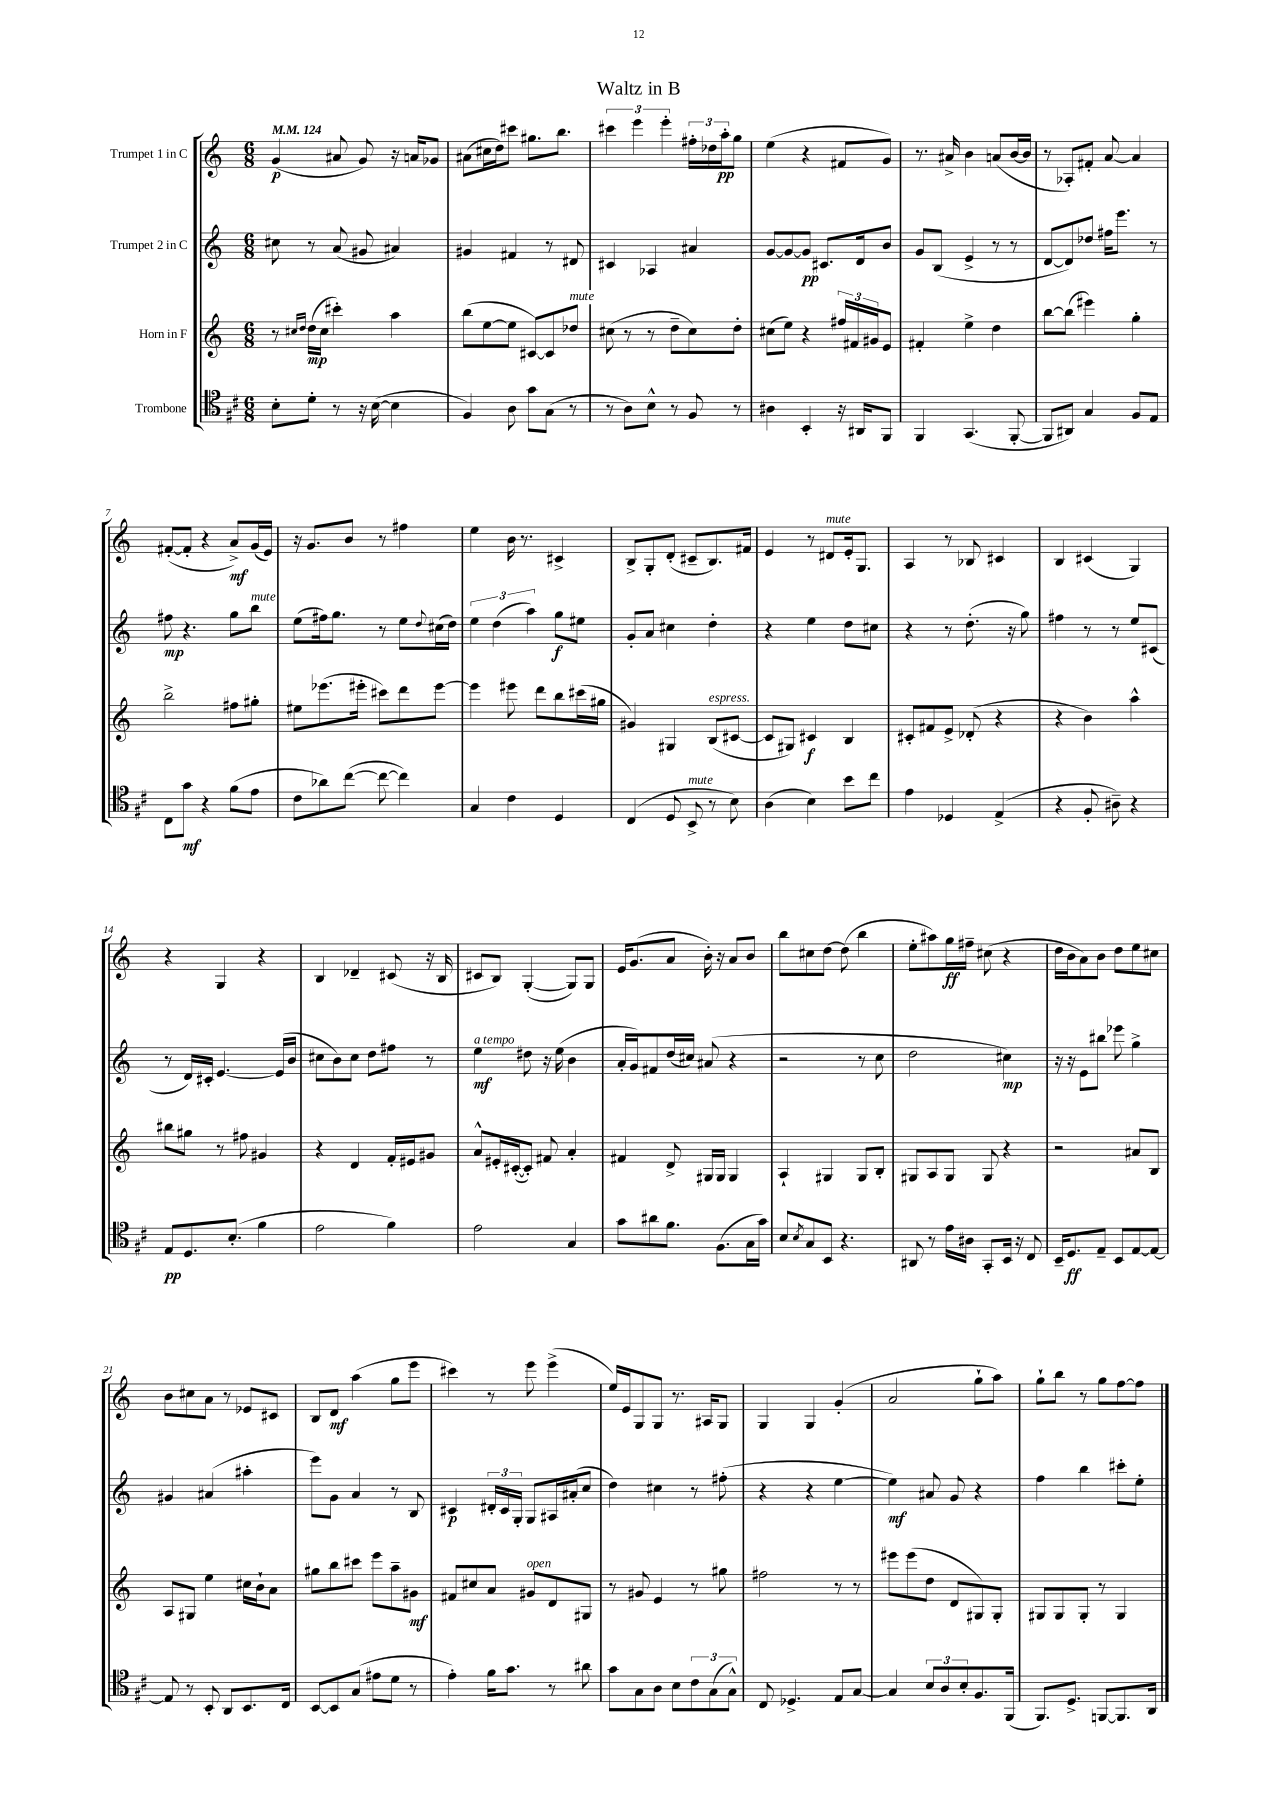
\header { title = "Waltz in B" }
<<
\new StaffGroup <<
\new Staff = "s0" \with { instrumentName = "Trumpet 1 in C" } {
    \clef treble \key c \major \numericTimeSignature \time 6/8 \tempo 4 = 124
    g'4\p( ais'8 g'8) r16 a'16 ges'8 |
    ais'8( cis''16 d''16) cis'''8 gis''8. b''8. |
    \tuplet 3/2 { cis'''4 e'''4 e'''4-. } \tuplet 3/2 { fis''16-. des''16 a''16-.\pp } g''8 |
    e''4( r4 fis'8 g'8) |
    r8. ais'16-> b'4 a'8( b'16~ b'16 |
    r8 aes8-.) fis'8-. a'8~ a'4 |
    fis'8~-.( fis'8-. r4 a'8->\mf) g'16( e'16) |
    r16 g'8. b'8 r8 fis''4 |
    e''4 b'16 r8. cis'4-> |
    b8-> g8-. d'8-.( cis'8-- b8.) fis'16 |
    e'4 r8 dis'8^\markup { \italic "mute" } e'16-. g8. |
    a4 r8 bes8 cis'4 |
    b4 cis'4( g4) |
    r4 g4 r4 |
    b4 des'4-- cis'8( r16 b16 |
    cis'8 b8) g4~-.( g8) g8 |
    e'16 g'8.( a'8 b'16-.) r16 a'8 b'8 |
    b''8 cis''8 d''8~ d''8( b''4 |
    e''8-. ais''8) g''16\ff fis''16-- cis''8( r4 |
    d''16 b'16 a'8) b'8 d''8 e''8 cis''8 |
    b'8 cis''8 a'8 r8 ees'8 cis'8 |
    b8 d'8\mf a''4( g''8 e'''8 |
    cis'''4) r8 e'''8 e'''4->( |
    e''16) e'16 g8 g8 r8. ais16 g8 |
    g4 g4 g'4-.( |
    a'2 g''8-! a''8) |
    g''8-! b''8 r8 g''8 f''8~ f''8 \bar "|." |
}
\new Staff = "s1" \with { instrumentName = "Trumpet 2 in C" } {
    \clef treble \key c \major \numericTimeSignature \time 6/8
    cis''8 r8 a'8( gis'8 ais'4) |
    gis'4 fis'4 r8 dis'8 |
    cis'4 aes4 ais'4 |
    g'8~ g'8~ g'8\pp cis'8. d'16 b'8 |
    g'8 b8( e'4-> r8 r8 |
    d'8~ d'8) des''8 fis''16 e'''8. r8 |
    fis''8\mp r4. g''8 b''8^\markup { \italic "mute" } |
    e''8( fis''16) g''8. r8 e''8 \appoggiatura { d''8 } cis''16( d''16) |
    \tuplet 3/2 { e''4 d''4( a''4) } g''8\f eis''8 |
    g'8-. a'8 cis''4 d''4-. |
    r4 e''4 d''8 cis''8 |
    r4 r8 d''8.-.( r16 g''8) |
    fis''4 r8 r8 e''8 cis'8( |
    r8 d'16) cis'16-. e'4.~ e'16( b'16 |
    cis''8 b'8) cis''8 d''8 fis''8 r8 |
    e''4\mf^\markup { \italic "a tempo" } dis''8 r16 e''16( b'4 |
    a'16-. g'16) fis'8 d''16( cis''16) ais'8( r4 |
    r2 r8 c''8 |
    d''2 cis''4\mp) |
    r16 r16 e'8 bis''8 ees'''8 g''4-> |
    gis'4 ais'4( ais''4-. |
    e'''8) g'8 a'4 r8 b8 |
    cis'4\p \tuplet 3/2 { dis'16-. cis'16 g16-. } g8 ais16 ais'16-.( c''8 |
    d''4) cis''4 r8 fis''8-.( |
    r4 r4 e''4~ |
    e''4\mf) ais'8 g'8 r4 |
    f''4 b''4 cis'''8-. e''8-. \bar "|." |
}
\new Staff = "s2" \with { instrumentName = "Horn in F" } {
    \clef treble \key c \major \numericTimeSignature \time 6/8
    r8 \grace { cis''16 d''16 } d''16\mp( cis''16 cis'''4-.) a''4 |
    b''8( e''8~ e''8 cis'8~) cis'8 des''8^\markup { \italic "mute" } |
    cis''8( r8 r8 d''8-- cis''8) d''8-. |
    cis''8( e''8) r4 \tuplet 3/2 { fis''16 fis'16 gis'16 } e'8 |
    fis'4-. e''4-> d''4 |
    b''8~ b''8( eis'''4) g''4-. |
    b''2-> fis''8 gis''8-. |
    eis''8 ees'''8.( eis'''16-. cis'''8) d'''8 eis'''8~ |
    eis'''4 eis'''8 d'''8 b''8 cis'''16( gis''16 |
    gis'4) gis4 b8^\markup { \italic "espress." }( cis'8~ |
    cis'8 gis8) cis'4\f b4 |
    cis'8-. fis'8 e'8-> des'8-.( r4 |
    r4 b'4) a''4-^ |
    bis''8 gis''8 r8 fis''8 gis'4 |
    r4 d'4 f'16-. eis'16 gis'8 |
    a'8-^ eis'16-. cis'16~-.( cis'8-.) fis'8 a'4-. |
    fis'4 d'8-> gis16 gis16 gis4 |
    a4-! gis4 gis8 b8-. |
    gis8 a8 gis8 gis8 r4 |
    r2 ais'8 b8 |
    a8 gis8 e''4 cis''16 b'16-! a'8 |
    gis''8 b''8 cis'''8 e'''8 a''8-- gis'8\mf |
    fis'8 cis''8 a'8 gis'8^\markup { \italic "open" } d'8 gis8 |
    r8 gis'8 e'4 r8 gis''8 |
    fis''2 r8 r8 |
    eis'''8 eis'''8( d''8 d'8 gis8) gis8-. |
    gis8 gis8 gis8-. r8 gis4 \bar "|." |
}
\new Staff = "s3" \with { instrumentName = "Trombone" } {
    \clef tenor \key d \major \numericTimeSignature \time 6/8
    b8-. d'8-. r8 r16 b16~( b4 |
    fis4) a8 g'8 g8( r8 |
    r8 a8) b8-^ r8 fis8 r8 |
    ais4 b,4-. r16 ais,16 fis,8 |
    fis,4 g,4.( fis,8~-. |
    fis,8 ais,8) g4 fis8 e8 |
    cis8 g'8\mf r4 fis'8( e'8 |
    cis'8 aes'8) cis''8~( cis''8~ cis''4) |
    g4 cis'4 d4 |
    cis4( d8 b,8->^\markup { \italic "mute" } r8 b8) |
    a4( b4) b'8 cis''8 |
    e'4 des4 e4->( |
    r4 fis8-. ais8--) r4 |
    e8\pp d8. b8.-.( fis'4 |
    e'2 fis'4) |
    e'2 g4 |
    g'8 ais'8 fis'8. fis8.( g16 g'16) |
    b8 \acciaccatura { b8 } g8 b,8 r4. |
    ais,8 r8 e'16 ais16 g,8-. b,16 r16 cis8 |
    b,16-- d8.\ff e8-- b,8 e8~ e8~ |
    e8 r8 b,8-. a,8 b,8. cis16 |
    b,8~ b,8 g8( eis'8 d'8 r8 |
    e'4-.) fis'16 g'8. r8 ais'8 |
    g'8 g8 a8 b8 \tuplet 3/2 { cis'8 g8( g8-^) } |
    cis8 des4.-> e8 g8~ |
    g4 \tuplet 3/2 { b8 a8 b8-. } fis8. fis,16( |
    fis,8.) d8.-> f,8~ f,8. a,16 \bar "|." |
}
>>
>>
